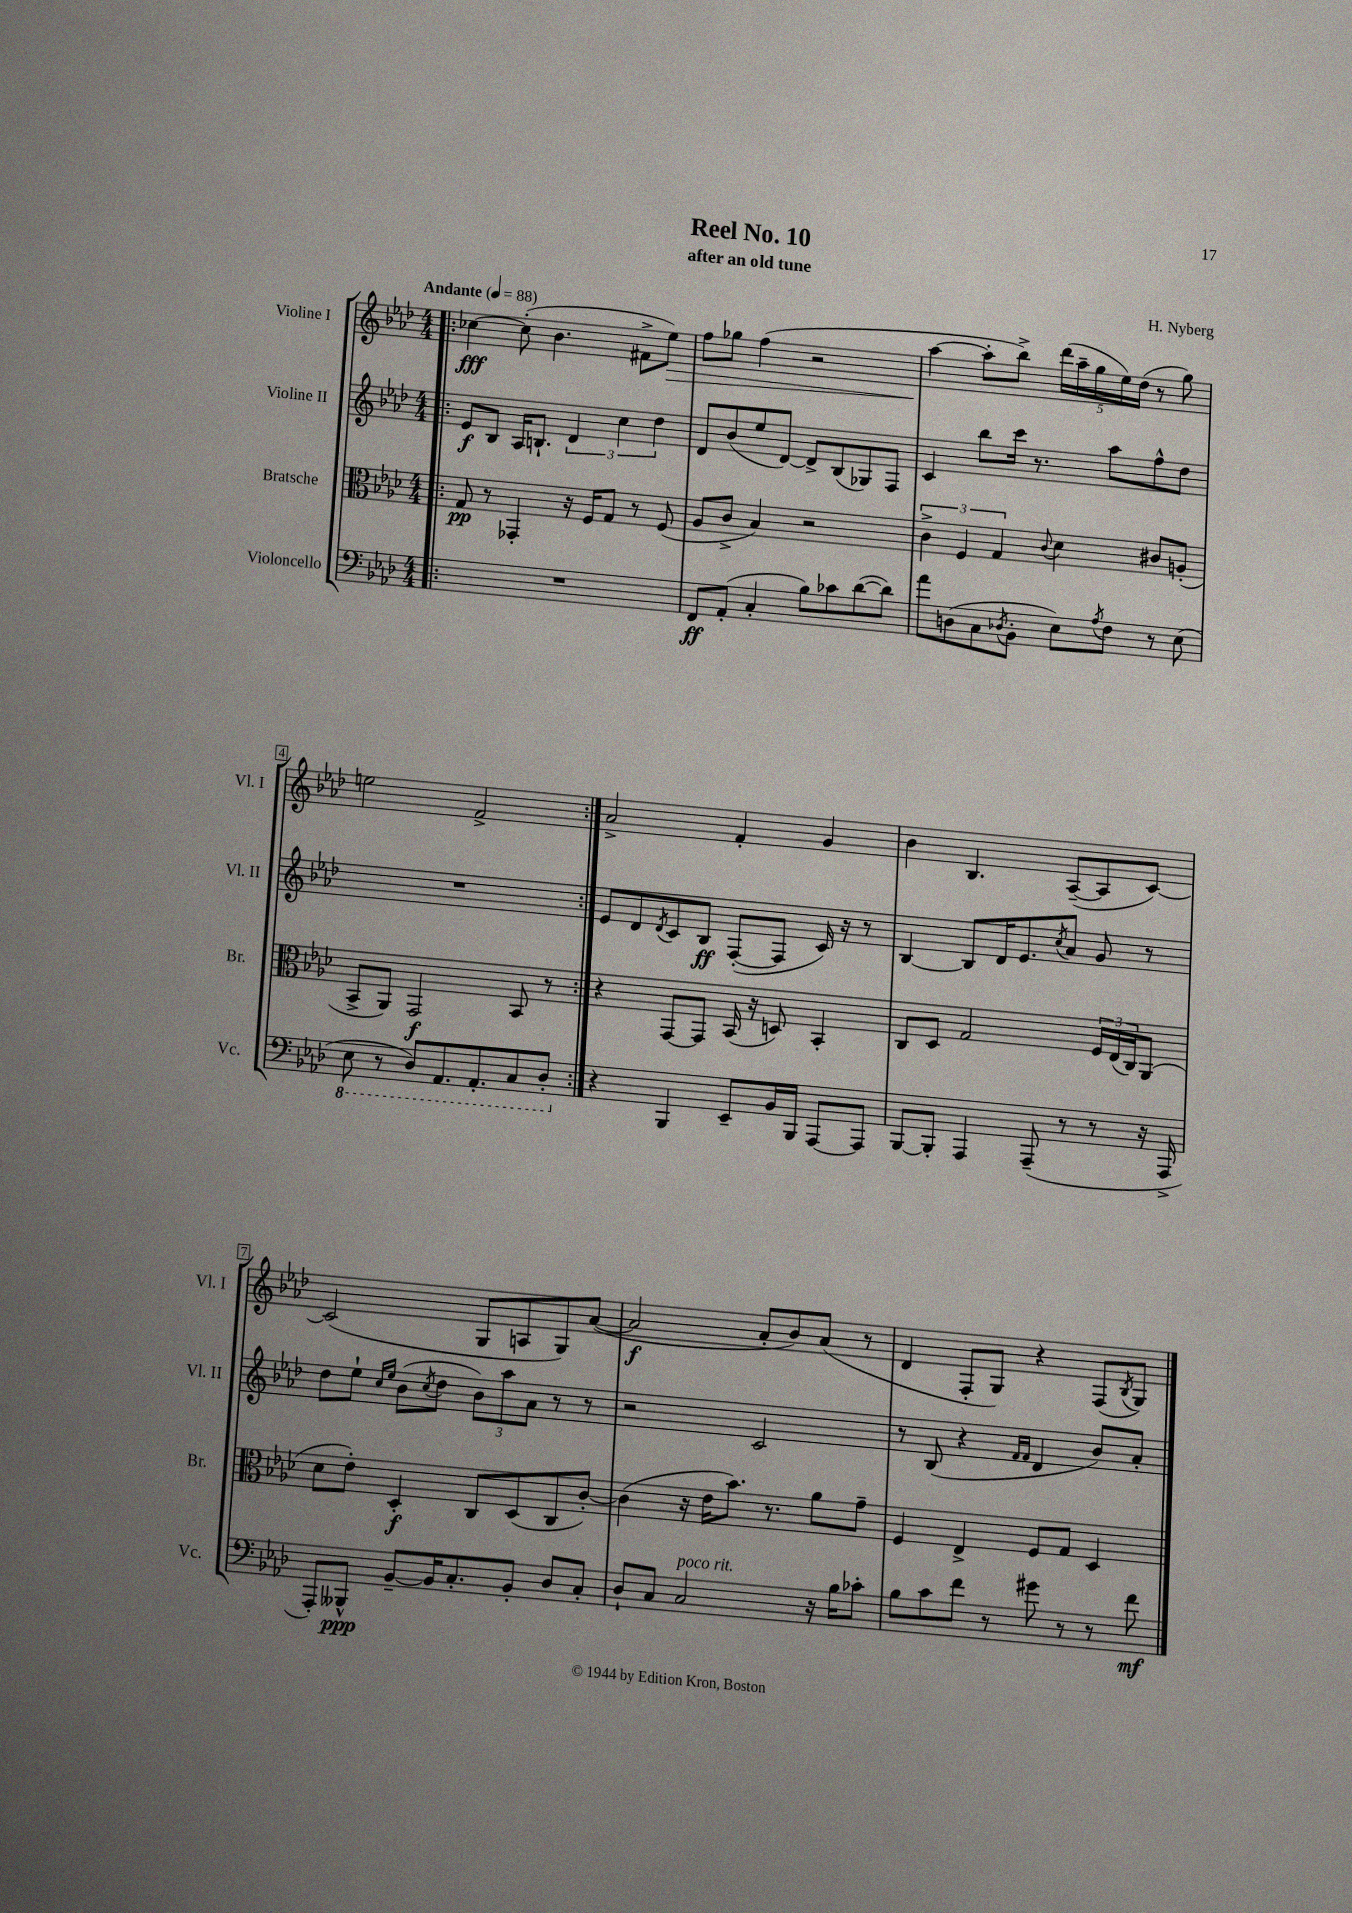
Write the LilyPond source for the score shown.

\header { title = "Reel No. 10" composer = "H. Nyberg" subtitle = "after an old tune" }
<<
\new StaffGroup <<
\new Staff = "s0" \with { instrumentName = "Violine I" shortInstrumentName = "Vl. I" } {
    \clef treble \key aes \major \numericTimeSignature \time 4/4 \tempo "Andante" 4 = 88
    \repeat volta 2 { \bar ".|:" ces''4~\fff ces''8-.( bes'4. fis'8-> ees''8\>) |
    f''8 ges''8 f''4( r2 |
    aes''4~\! aes''8-. bes''8->) \tuplet 5/4 { des'''16( aes''16-- g''16 ees''16) des''16( } r8 g''8) |
    e''2 f'2-> | }
    aes'2-> f'4-. g'4 |
    bes'4 bes4. aes8~--( aes8 c'8~) |
    c'2( g8 a8 g8) aes'8~( |
    aes'2\f aes'8-. bes'8) aes'8( r8 |
    des'4 f8-. g8) r4 f8( \acciaccatura { bes8 } g8) \bar "|." |
}
\new Staff = "s1" \with { instrumentName = "Violine II" shortInstrumentName = "Vl. II" } {
    \clef treble \key aes \major \numericTimeSignature \time 4/4
    \repeat volta 2 { \bar ".|:" ees'8\f bes8 aes16 b8.-! \tuplet 3/2 { des'4 c''4 des''4 } |
    des'8 bes'8( ees''8 des'8~) des'8-> bes8( ges8) f8 |
    c'4 bes''8 c'''16 r8. aes''8 f''8-^ des''8 |
    R1 | }
    ees'8 des'8 \acciaccatura { des'8 } c'8 bes8\ff f8~-.( f8 c'16) r16 r8 |
    bes4~ bes8 des'16 ees'8. \acciaccatura { c''8 } aes'8 g'8 r8 |
    des''8 ees''8-! \grace { c''16 ees''16 } bes'8( \acciaccatura { c''8 } des''8 \tuplet 3/2 { bes'8) aes''8 aes'8 } r8 r8 |
    r2 c'2 |
    r8 bes8( r4 \grace { f'16 f'16 } des'4 bes'8) aes'8-. \bar "|." |
}
\new Staff = "s2" \with { instrumentName = "Bratsche" shortInstrumentName = "Br." } {
    \clef alto \key aes \major \numericTimeSignature \time 4/4
    \repeat volta 2 { \bar ".|:" g8\pp r8 ges,4-. r16 f16 g8 r8 f8( |
    aes8 c'8-> bes4) r2 |
    \tuplet 3/2 { c'4-> f4 g4 } \appoggiatura { c'8 } des'4 cis'8 a8-.( |
    bes,8-> aes,8) g,2\f bes,8 r8 | }
    r4 g,8~ g,8 bes,16( r16 d8) bes,4-. |
    c8 des8 g2 \tuplet 3/2 { f16 ees16( c16) } aes,8( |
    des'8 ees'8-.) des4-.\f c8 des8( c8 c'8~-.) |
    c'4( r16 ees'16 bes'8.) r8. aes'8 g'8-- |
    f4 ees4-> f8 g8 des4 \bar "|." |
}
\new Staff = "s3" \with { instrumentName = "Violoncello" shortInstrumentName = "Vc." } {
    \clef bass \key aes \major \numericTimeSignature \time 4/4
    \repeat volta 2 { \bar ".|:" R1 |
    f,8\ff aes,8-.( c4-. bes8) ces'8 des'8~( des'8) |
    aes'8 d8( c8 \acciaccatura { des8 } bes,8-. ees8) \acciaccatura { aes8 } f8 r8 ees8( |
    \ottava #-1 ees,8 r8 des,8) aes,,8. aes,,8.-. c,8 des,8-. \ottava #0 | }
    r4 bes,,4 ees,8-- bes,16 bes,,16 aes,,8~ aes,,8 |
    bes,,8~ bes,,8-. aes,,4 aes,,8--( r8 r8 r16 aes,,16-> |
    aes,,8-.) beses,,8-^\ppp bes,8~-- bes,16 c8.-. bes,8-. des8 c8-. |
    des8-! c8 c2^\markup { \italic "poco rit." } r16 bes16 ces'8-. |
    bes8 c'8 f'8 r8 gis'8 r8 r8 f'8\mf \bar "|." |
}
>>
>>
\layout { \context { \Score \override BarNumber.stencil = #(make-stencil-boxer 0.1 0.3 ly:text-interface::print) } }
